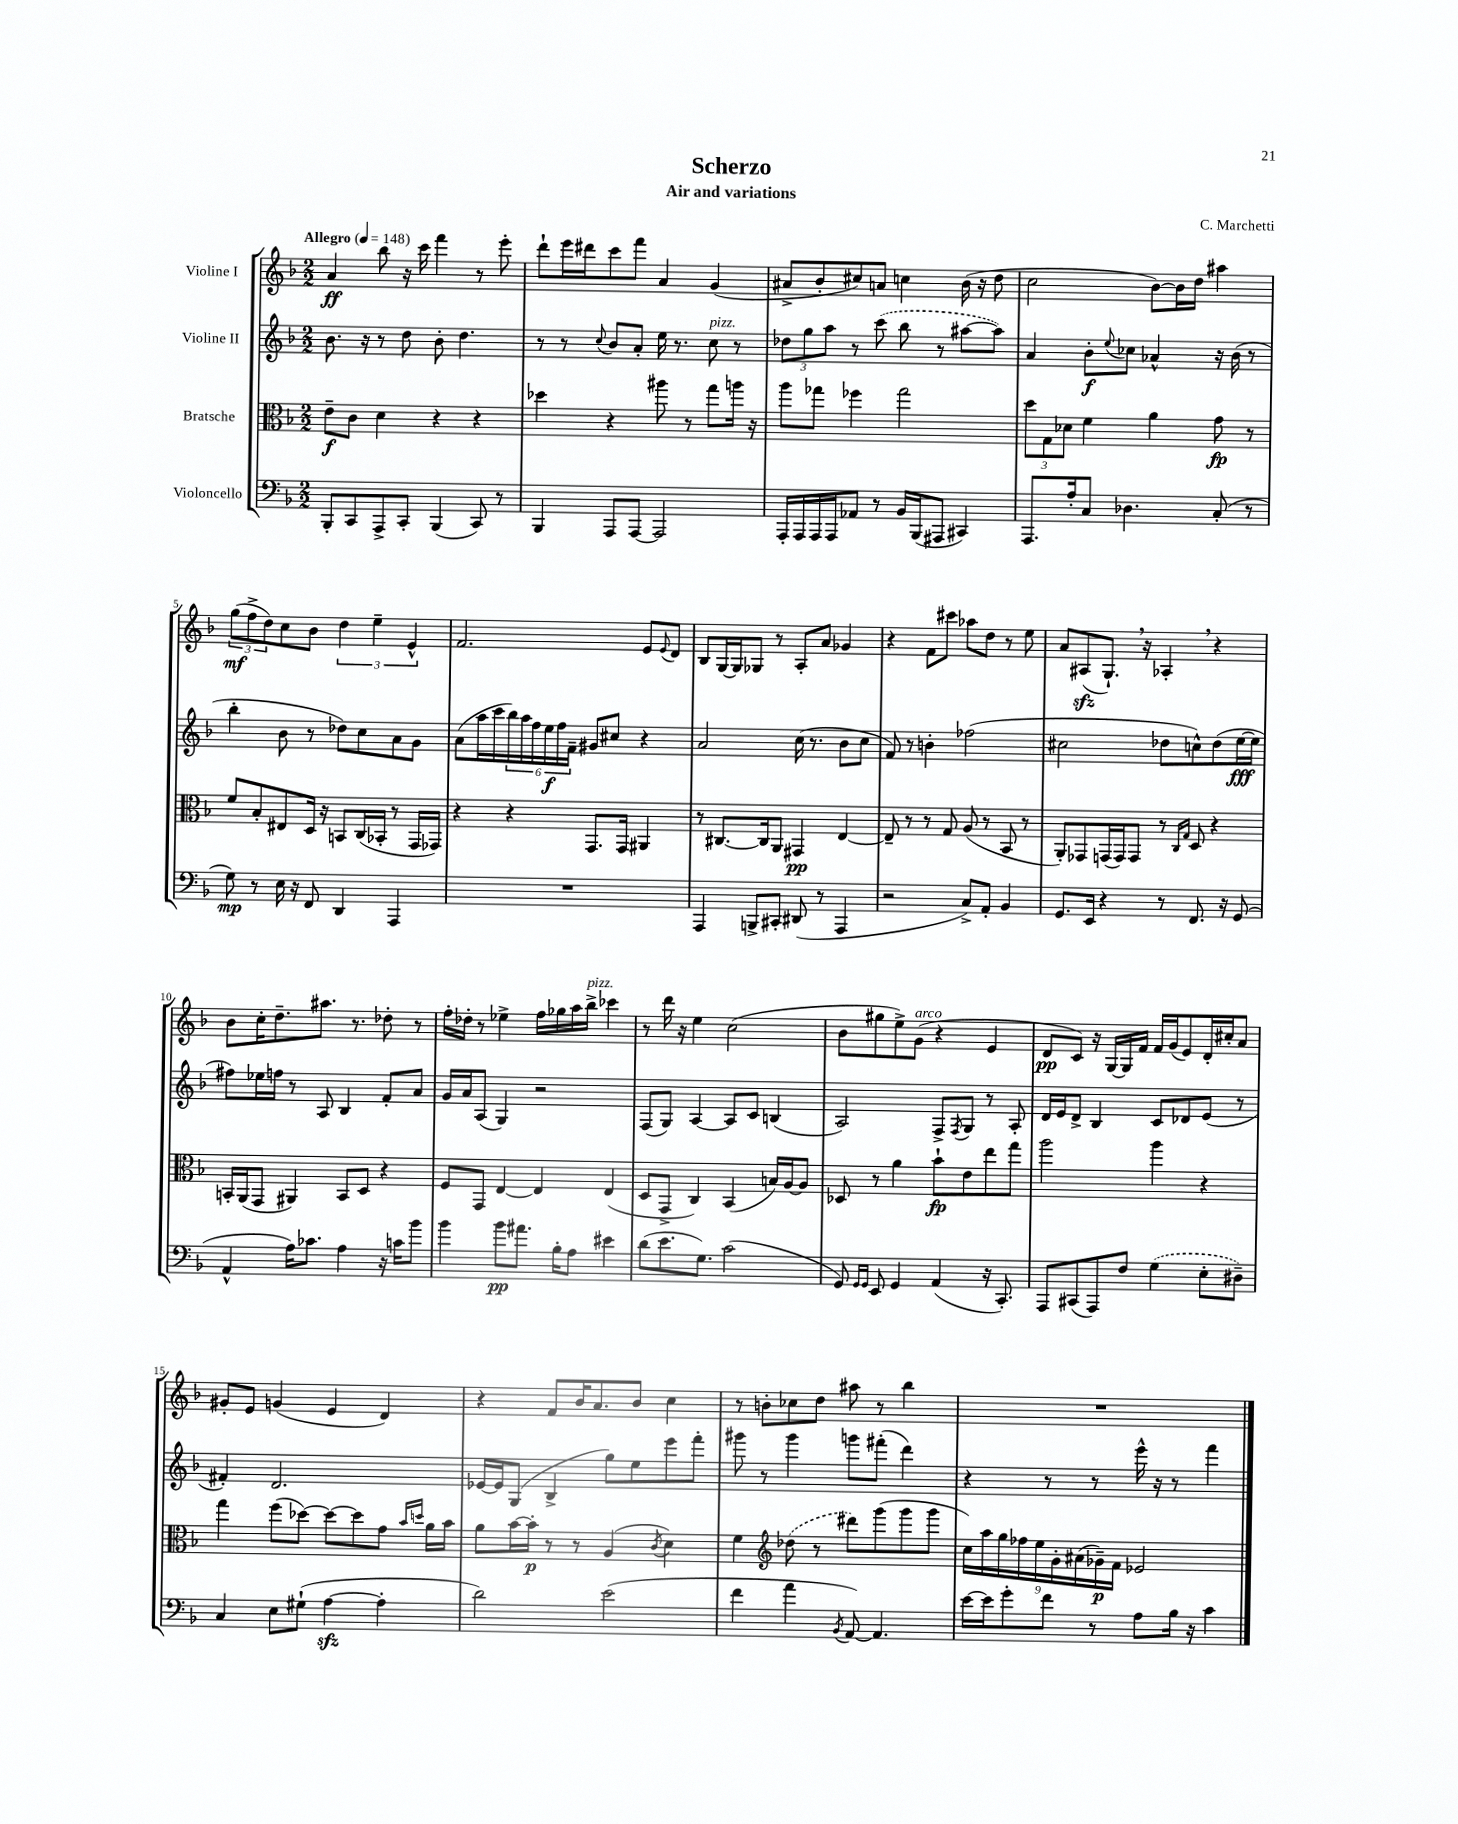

**kern	**dynam	**kern	**dynam	**kern	**dynam	**kern	**dynam
*part4	*part4	*part3	*part3	*part2	*part2	*part1	*part1
*staff4	*staff4	*staff3	*staff3	*staff2	*staff2	*staff1	*staff1
*I"Violoncello	*	*I"Bratsche	*	*I"Violine II	*	*I"Violine I	*
*clefF4	*	*clefC3	*	*clefG2	*	*clefG2	*
*k[b-]	*	*k[b-]	*	*k[b-]	*	*k[b-]	*
*M2/2	*	*M2/2	*	*M2/2	*	*M2/2	*
*MM148	*	*MM148	*	*MM148	*	*MM148	*
=1	=1	=1	=1	=1	=1	=1	=1
!	!	!	!	!	!	!LO:TX:a:B:t=Allegro	!
8BBB-'/L	.	8e~\L	f	8.b-\	.	4a/	ff
8CC/	.	8c\J	.	.	.	.	.
.	.	.	.	16r	.	.	.
8AAA^/	.	4d\	.	8r	.	8bb-\	.
8CC'/J	.	.	.	8dd\	.	16r	.
.	.	.	.	.	.	16ccc\	.
(4BBB-/	.	4r	.	8b-'\	.	4fff\	.
.	.	.	.	4.dd\	.	.	.
8CC/)	.	4r	.	.	.	8r	.
8r	.	.	.	.	.	8eee'\	.
=2	=2	=2	=2	=2	=2	=2	=2
4BBB-/	.	4dd-X\	.	8r	.	8ddd`\L	.
.	.	.	.	8r	.	16eee\L	.
.	.	.	.	.	.	16ddd#X\J	.
.	.	.	.	8qqcc/	.	.	.
8AAA/L	.	4r	.	8b-/L	.	8ccc\	.
[8AAA/J	.	.	.	8a'/J	.	8fff\J	.
2AAA/]	.	8aa#X\	.	16ee\	.	4a/	.
.	.	.	.	8.r	.	.	.
.	.	8r	.	.	.	.	.
!	!	!	!	!LO:TX:a:i:t=pizz.	!	!	!
.	.	8gg\L	.	8cc\	.	(4g/	.
.	.	16aan\Jk	.	8r	.	.	.
.	.	16r	.	.	.	.	.
=3	=3	=3	=3	=3	=3	=3	=3
16AAA'/LL	.	8aa\L	.	12dd-X\L	.	8a#X^/L	.
16AAA/	.	.	.	.	.	.	.
.	.	.	.	12gg\	.	.	.
16AAA/	.	8gg-X\J	.	.	.	8b-'/	.
.	.	.	.	12aa\J	.	.	.
16AAA/J	.	.	.	.	.	.	.
8AA-X/J	.	4ff-X\	.	8r	.	8cc#X/)	.
8r	.	.	.	(8ccc\	.	8an/J	.
16BB-/LL	.	2gg-\	.	8bb-\	.	4ccn\	.
(16BBB-/J	.	.	.	.	.	.	.
8AAA#X/J	.	.	.	8r	.	.	.
4CC#X/)	.	.	.	[8aa#X\L	.	(16b-\	.
.	.	.	.	.	.	16r	.
.	.	.	.	8aa#\J])	.	8dd\	.
=4	=4	=4	=4	=4	=4	=4	=4
8.AAA/L	.	12dd\L	.	4a/	.	2cc\	.
.	.	12G\	.	.	.	.	.
.	.	12d-X\J	.	.	.	.	.
16A'/k	.	.	.	.	.	.	.
8C/J	.	4f\	.	8b-'\L	f	.	.
.	.	.	.	8qqee/	.	.	.
4.D-X\	.	.	.	8cc-X\J	.	.	.
.	.	4a\	.	4a-X^^/	.	[8b-\L)	.
.	.	.	.	.	.	16b-\L]	.
.	.	.	.	.	.	16dd\JJ	.
(8C'/	.	8g\	fp	16r	.	4aa#X\	.
.	.	.	.	(16b-\	.	.	.
8r	.	8r	.	8r	.	.	.
!!LO:LB:g=z
=5	=5	=5	=5	=5	=5	=5	=5
8G\)	mp	8f/L	.	4bb-'\	.	(12gg\L	mf
.	.	.	.	.	.	12ff^\	.
8r	.	8B-'/	.	.	.	.	.
.	.	.	.	.	.	12dd\)	.
16E\	.	8E#X/	.	8b-\	.	8cc\	.
16r	.	.	.	.	.	.	.
8FF/	.	16D/Jk	.	8r	.	8b-\J	.
.	.	16r	.	.	.	.	.
4DD/	.	8BBn/L	.	8dd-X\L)	.	6dd\	.
.	.	(16C/L	.	8cc\	.	.	.
.	.	.	.	.	.	6ee~\	.
.	.	16BB-X'/JJ	.	.	.	.	.
4AAA/	.	8r	.	8a\	.	.	.
.	.	.	.	.	.	6e^^/	.
.	.	16GG/LL	.	8g\J	.	.	.
.	.	16GG-X/JJ)	.	.	.	.	.
=6	=6	=6	=6	=6	=6	=6	=6
1r	.	4r	.	(8a\L	.	2.f/	.
.	.	.	.	16aa\L	.	.	.
.	.	.	.	16ccc\	.	.	.
.	.	4r	.	24bb-\)	.	.	.
.	.	.	.	24aa\	.	.	.
.	.	.	.	24ff\	.	.	.
.	.	.	.	24ee\	f	.	.
.	.	.	.	24ff\	.	.	.
.	.	.	.	24f~\JJ	.	.	.
.	.	8.GG/L	.	8g#X/L	.	.	.
.	.	.	.	8cc#X/J	.	.	.
.	.	16GG/Jk	.	.	.	.	.
.	.	4AA#X/	.	4r	.	8e/L	.
.	.	.	.	.	.	8qqe/	.
.	.	.	.	.	.	8d/J	.
=7	=7	=7	=7	=7	=7	=7	=7
4AAA/	.	8r	.	2a/	.	8B-/L	.
.	.	[8.C#X/L	.	.	.	[16G/L	.
.	.	.	.	.	.	16G/J]	.
8BBBn^/L	.	.	.	.	.	8G-X/J	.
.	.	16C#/k]	.	.	.	.	.
8CC#X'/J	.	8AA/J	.	.	.	8r	.
(8DD#X/	.	4GG#X/	pp	(16cc\	.	8A'/L	.
.	.	.	.	8.r	.	.	.
8r	.	.	.	.	.	8a/J	.
4AAA/	.	[4E/	.	8b-\L	.	4g-X/	.
.	.	.	.	8cc\J	.	.	.
=8	=8	=8	=8	=8	=8	=8	=8
2r	.	8E~/]	.	8f/)	.	4r	.
.	.	8r	.	8r	.	.	.
.	.	8r	.	4bn'\	.	8f\L	.
.	.	8G/	.	.	.	8ccc#X\J	.
8C^/L)	.	(8A/	.	(2ff-X\	.	8aa-X\L	.
8AA'/J	.	8r	.	.	.	8dd\J	.
4BB-/	.	8BB-/	.	.	.	8r	.
.	.	8r	.	.	.	8ee\	.
=9	=9	=9	=9	=9	=9	=9	=9
8.GG/L	.	8AA'/L)	.	2cc#X\	.	8a/L	.
.	.	8GG-X/	.	.	.	(8A#Xzz/	.
16EE/Jk	.	.	.	.	.	.	.
4r	.	(16GGn/L	.	.	.	8.G`,/J)	.
.	.	16GG/J)	.	.	.	.	.
.	.	8GG/J	.	.	.	.	.
.	.	.	.	.	.	16r	.
8r	.	8r	.	8dd-X\L	.	4A-X',/	.
.	.	16qqC/LL	.	.	.	.	.
.	.	16qqG/JJ	.	.	.	.	.
8.FF/	.	8D/	.	8ccn^^\)	.	.	.
.	.	4r	.	(8dd-\	.	4r	.
16r	.	.	.	.	.	.	.
(8GG/	.	.	.	[16ee\L	fff	.	.
.	.	.	.	16ee\JJ]	.	.	.
!!LO:LB:g=z
=10	=10	=10	=10	=10	=10	=10	=10
4AA^^/	.	16BBn'/LL	.	8ff#X\L)	.	8b-\L	.
.	.	(16AA/J	.	.	.	.	.
.	.	8GG/J	.	16ee-X\L	.	16cc'\K	.
.	.	.	.	16ffn\JJ	.	8.dd~\	.
16A\KL)	.	4AA#X/)	.	8r	.	.	.
8.c-X\J	.	.	.	.	.	.	.
.	.	.	.	8A/	.	8.aa#X\J	.
4A\	.	8BB/L	.	4B-/	.	.	.
.	.	.	.	.	.	8.r	.
.	.	8D/J	.	.	.	.	.
16r	.	4r	.	8f'/L	.	8dd-X'\	.
16cn\KL	.	.	.	.	.	.	.
8b-\J	.	.	.	8a/J	.	8r	.
=11	=11	=11	=11	=11	=11	=11	=11
4b-\	.	8F/L	.	16g/LL	.	16ff'\LL	.
.	.	.	.	16a/J	.	16dd-X'\JJ	.
.	.	8GG/J	.	(8A/J	.	8r	.
8b-\L	pp	[4E/	.	4G/)	.	4ee-X^\	.
8.a#X\J	.	.	.	.	.	.	.
.	.	4E/]	.	2r	.	16ff\LL	.
16B-'\KL	.	.	.	.	.	16gg-X\	.
8A\J	.	.	.	.	.	16aa\	.
!	!	!	!	!	!	!LO:TX:a:i:t=pizz.	!
.	.	.	.	.	.	16bb-^\JJ	.
4e#X\	.	(4E/	.	.	.	4ccc-X\	.
=12	=12	=12	=12	=12	=12	=12	=12
(8d\L	.	8D/L	.	(8F/L	.	8r	.
8.e\	.	8GG^/J	.	8G/J)	.	16ddd\	.
.	.	.	.	.	.	16r	.
.	.	4C/)	.	[4A/	.	4ee\	.
8.G\J)	.	.	.	.	.	.	.
(2c\	.	(4BB-/	.	8A/L]	.	(2cc\	.
.	.	.	.	8c/J	.	.	.
.	.	16Bn/LL)	.	(4Bn/	.	.	.
.	.	[16A/J	.	.	.	.	.
.	.	8A/J]	.	.	.	.	.
=13	=13	=13	=13	=13	=13	=13	=13
8GG/)	.	8D-X/	.	2A/)	.	8b-\L	.
16qqGG/LL	.	.	.	.	.	.	.
16qqGG/JJ	.	.	.	.	.	.	.
8EE/	.	8r	.	.	.	8gg#X\	.
4GG/	.	4a\	.	.	.	8ee^\)	.
!	!	!	!	!	!	!LO:TX:a:i:t=arco	!
.	.	.	.	.	.	(8g\J	.
(4AA/	.	8b-`\L	fp	8F^/L	.	4r	.
.	.	.	.	8qF/	.	.	.
.	.	8e\	.	8G/J	.	.	.
16r	.	8ee\	.	8r	.	4e/	.
8.CC'/)	.	.	.	.	.	.	.
.	.	8gg\J	.	8A'/	.	.	.
=14	=14	=14	=14	=14	=14	=14	=14
8AAA/L	.	2aa\	.	16d/LL	.	8d/L	pp
.	.	.	.	16e/J	.	.	.
(8CC#X/	.	.	.	8d^/J	.	8c/J)	.
8AAA/)	.	.	.	4B-/	.	16r	.
.	.	.	.	.	.	[16G/LL	.
8F/J	.	.	.	.	.	16G/]	.
.	.	.	.	.	.	16f/JJ	.
(4G\	.	4aa\	.	8c/L	.	16f/LL	.
.	.	.	.	.	.	(16g/J	.
.	.	.	.	8d-X/	.	8e/)	.
8E'\L	.	4r	.	(8e/J	.	16d'/L	.
.	.	.	.	.	.	16cc#X'/J	.
8D#X~\J)	.	.	.	8r	.	8a/J	.
!!LO:LB:g=z
=15	=15	=15	=15	=15	=15	=15	=15
4C/	.	4gg\	.	4f#X'/)	.	8g#X'/L	.
.	.	.	.	.	.	8e/J	.
8E\L	.	(8ff\L	.	2.d/	.	(4gn/	.
(8G#X`\J	.	[8dd-X\J)	.	.	.	.	.
[4Azz\	.	8dd-\L_	.	.	.	4e/	.
.	.	8dd-\]	.	.	.	.	.
4A'\]	.	8g\J	.	.	.	4d/)	.
.	.	16qqb-/LL	.	.	.	.	.
.	.	16qqddn/JJ	.	.	.	.	.
.	.	16a\LL	.	.	.	.	.
.	.	16b-\JJ	.	.	.	.	.
=16	=16	=16	=16	=16	=16	=16	=16
2d\)	.	8a\L	.	[16e-X/LL	.	4r	.
.	.	.	.	16e-/J]	.	.	.
.	.	[16b-\L	.	(8G/J	.	.	.
.	.	16b-'\JJ]	p	.	.	.	.
.	.	8r	.	4B-^/	.	8f/L	.
.	.	8r	.	.	.	16b-/K	.
.	.	.	.	.	.	8.a/	.
(2e\	.	(4A/	.	8gg\L)	.	.	.
.	.	.	.	8ee\	.	8b-/J	.
.	.	8qc/	.	.	.	.	.
.	.	4d\)	.	8eee\	.	4cc\	.
.	.	.	.	8fff'\J	.	.	.
=17	=17	=17	=17	=17	=17	=17	=17
4f\	.	4f\	.	8ggg#X\	.	8r	.
.	.	.	.	8r	.	8bn'\L	.
*	*	*clefG2	*	*	*	*	*
4a\	.	(8dd-X\	.	4ggg#\	.	8cc-X\	.
.	.	8r	.	.	.	8dd\J	.
8qBB-/	.	.	.	.	.	.	.
[8AA/)	.	8ddd#X\L)	.	8gggn\L	.	8aa#X\	.
4.AA/]	.	(8ggg\	.	(8fff#X'\J	.	8r	.
.	.	8ggg\	.	4ddd\)	.	4bb-\	.
.	.	8ggg\J	.	.	.	.	.
=18	=18	=18	=18	=18	=18	=18	=18
[16e\LL	.	18cc\LL)	.	4r	.	1r	.
.	.	18aa\	.	.	.	.	.
16e\J]	.	.	.	.	.	.	.
.	.	18gg\	.	.	.	.	.
8g'\	.	.	.	.	.	.	.
.	.	18ff-X\	.	.	.	.	.
.	.	18ee\	.	.	.	.	.
8f\J	.	.	.	8r	.	.	.
.	.	18g'\	.	.	.	.	.
.	.	(18a#X\	.	.	.	.	.
8r	.	.	.	8r	.	.	.
.	.	18g-X~\)	p	.	.	.	.
.	.	18f\JJ	.	.	.	.	.
8A\L	.	2e-X/	.	16eee^^\	.	.	.
.	.	.	.	16r	.	.	.
16B-\Jk	.	.	.	8r	.	.	.
16r	.	.	.	.	.	.	.
4c\	.	.	.	4fff\	.	.	.
==	==	==	==	==	==	==	==
*-	*-	*-	*-	*-	*-	*-	*-
